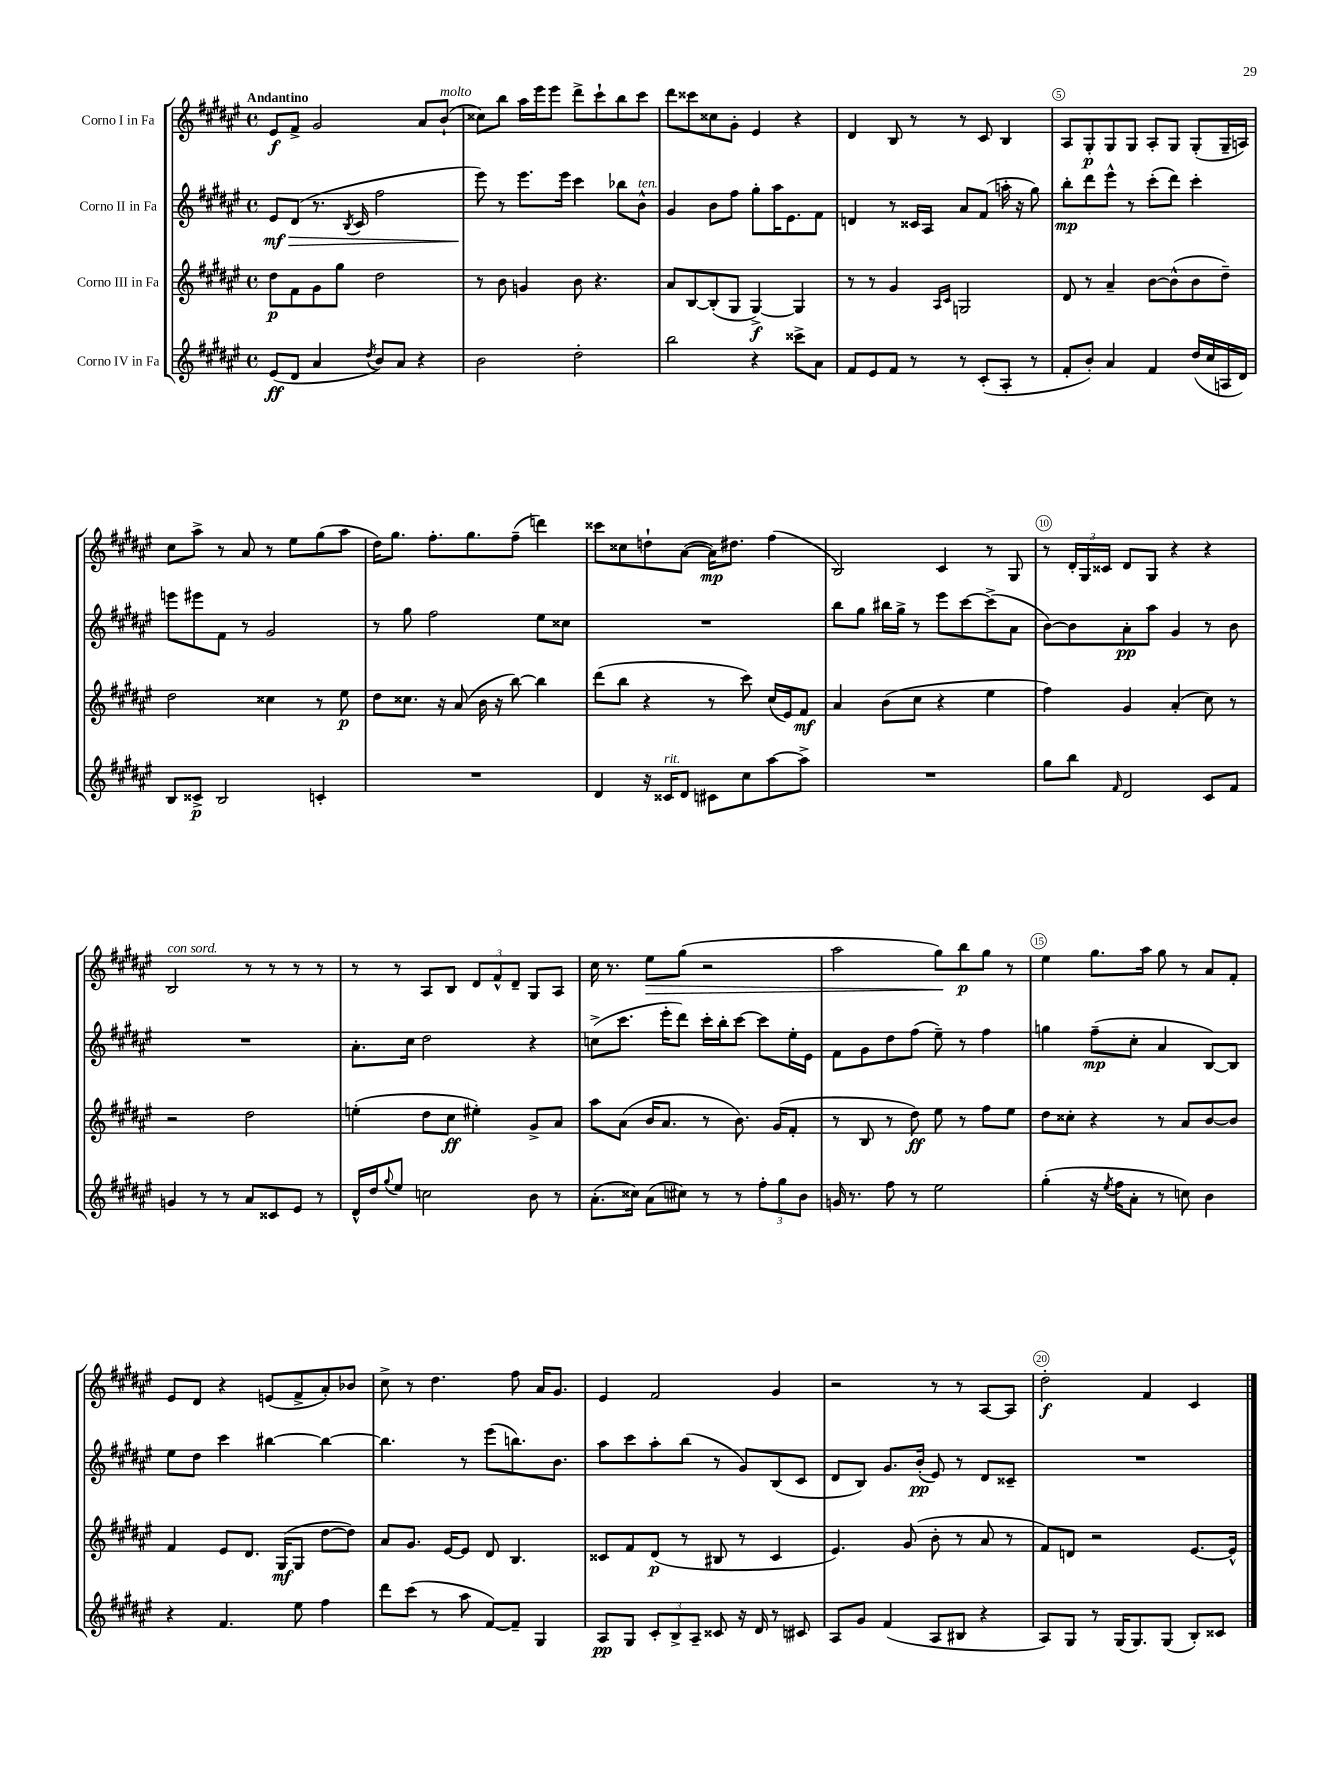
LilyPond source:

<<
\new StaffGroup <<
\new Staff = "s0" \with { instrumentName = "Corno I in Fa" } {
    \clef treble \key fis \major \defaultTimeSignature \time 4/4 \tempo "Andantino"
    eis'8\f fis'8-> gis'2 ais'8 b'8-!^\markup { \italic "molto" }( |
    cisis''8) b''8 ais''16 eis'''16 eis'''8 dis'''8-> cis'''8-! b''8 cis'''8 |
    dis'''8 cisis'''8 cisis''8 gis'8-. eis'4 r4 |
    dis'4 b8 r8 r8 cis'8 b4 |
    ais8 gis8-.\p gis8 gis8 ais8-. gis8 gis8-.( gis16-- a16) |
    cis''8 ais''8-> r8 ais'8 r8 eis''8 gis''8( ais''8 |
    dis''16) gis''8. fis''8.-. gis''8. fis''8--( d'''4) |
    cisis'''8 cisis''8 d''8-! ais'8~( ais'16\mp) dis''8. fis''4( |
    b2) cis'4 r8 gis8 |
    r8 \tuplet 3/2 { dis'16-. gis16 cisis'16 } dis'8 gis8 r4 r4 |
    b2^\markup { \italic "con sord." } r8 r8 r8 r8 |
    r8 r8 ais8 b8 \tuplet 3/2 { dis'8 fis'8-^ dis'8-- } gis8 ais8 |
    cis''16 r8. eis''8\> gis''8( r2 |
    ais''2 gis''8\!) b''8\p gis''8 r8 |
    eis''4 gis''8. ais''16 gis''8 r8 ais'8 fis'8-. |
    eis'8 dis'8 r4 e'8( fis'8-> ais'8-.) bes'8 |
    cis''8-> r8 dis''4. fis''8 ais'16 gis'8. |
    eis'4 fis'2 gis'4 |
    r2 r8 r8 ais8~ ais8 |
    dis''2-.\f fis'4 cis'4 \bar "|." |
}
\new Staff = "s1" \with { instrumentName = "Corno II in Fa" } {
    \clef treble \key fis \major \defaultTimeSignature \time 4/4
    eis'8\mf\> dis'8( r8. \acciaccatura { b8 } cis'16 fis''2 |
    eis'''8\!) r8 eis'''8. eis'''16 cis'''4 bes''8 b'8-^^\markup { \italic "ten." } |
    gis'4 b'8 fis''8 gis''8-. ais''16 eis'8. fis'8 |
    d'4 r8 cisis'16 ais16 ais'8 fis'8( a''16-. r16 gis''8) |
    b''8-.\mp dis'''8 eis'''8-^ r8 cis'''8-.( dis'''8) cis'''4-. |
    e'''8 eis'''8 fis'8 r8 gis'2 |
    r8 gis''8 fis''2 eis''8 cisis''8 |
    R1 |
    b''8 gis''8 bis''16 gis''16-> r8 eis'''8 cis'''8~ cis'''8->( ais'8 |
    b'8~) b'8 ais'8-.\pp ais''8 gis'4 r8 b'8 |
    R1 |
    ais'8.-. cis''16 dis''2 r4 |
    c''8->( cis'''8. eis'''16-. dis'''8) cis'''16-. b''16-. cis'''8~ cis'''8 eis''16-. eis'16 |
    fis'8 gis'8 dis''8 fis''8( eis''8--) r8 fis''4 |
    g''4 fis''8--\mp( cis''8-. ais'4 b8~) b8 |
    eis''8 dis''8 cis'''4 bis''4~ bis''4~ |
    bis''4. r8 eis'''8( b''8.) b'8. |
    ais''8 cis'''8 ais''8-. b''8( r8 gis'8) b8( cis'8 |
    dis'8 b8) gis'8. b'16-.\pp( eis'8) r8 dis'8 cisis'8-- |
    R1 \bar "|." |
}
\new Staff = "s2" \with { instrumentName = "Corno III in Fa" } {
    \clef treble \key fis \major \defaultTimeSignature \time 4/4
    dis''8\p fis'8 gis'8 gis''8 dis''2 |
    r8 b'8 g'4 b'8 r4. |
    ais'8 b8~ b8-.( gis8 gis4~->\f) gis4 |
    r8 r8 gis'4 \grace { ais16 cis'16 } g2 |
    dis'8 r8 ais'4-- b'8~ b'8-^( b'8 dis''8--) |
    dis''2 cisis''4 r8 eis''8\p |
    dis''8 cisis''8. r16 ais'8( b'16 r16 b''8~) b''4 |
    dis'''8( b''8 r4 r8 cis'''8) cis''16( eis'16) fis'8\mf |
    ais'4 b'8( cis''8 r4 eis''4 |
    fis''4) gis'4 ais'4-.( cis''8) r8 |
    r2 dis''2 |
    e''4-.( dis''8 cis''8\ff eis''4-.) gis'8-> ais'8 |
    ais''8 ais'8( b'16 ais'8. r8 b'8.) gis'16( fis'8-. |
    r8 b8 r8 dis''8\ff) eis''8 r8 fis''8 eis''8 |
    dis''8 cisis''8-. r4 r8 ais'8 b'8~ b'8 |
    fis'4 eis'8 dis'8. gis16\mf( gis8 dis''8~ dis''8) |
    ais'8 gis'8. eis'16~ eis'8 dis'8 b4. |
    cisis'8 fis'8 dis'8\p( r8 bis8 r8 cisis'4 |
    eis'4.) gis'8( b'8-. r8 ais'8 r8 |
    fis'8) d'8 r2 eis'8.~ eis'16-^ \bar "|." |
}
\new Staff = "s3" \with { instrumentName = "Corno IV in Fa" } {
    \clef treble \key fis \major \defaultTimeSignature \time 4/4
    eis'8\ff( dis'8 ais'4 \acciaccatura { dis''8 } b'8) ais'8 r4 |
    b'2 dis''2-. |
    b''2 r4 cisis'''8-> ais'8 |
    fis'8 eis'8 fis'8 r8 r8 cis'8-.( ais8-. r8 |
    fis'8-. b'8-.) ais'4 fis'4 dis''16( cis''16 a16 dis'16) |
    b8 cisis'8->\p b2 c'4-. |
    R1 |
    dis'4 r16 cisis'16^\markup { \italic "rit." } dis'8 cis'8 cis''8 ais''8~ ais''8-> |
    R1 |
    gis''8 b''8 \grace { fis'16 } dis'2 cis'8 fis'8 |
    g'4 r8 r8 ais'8 cisis'8 eis'8 r8 |
    dis'16-^ dis''16 \appoggiatura { gis''8 } eis''8 c''2 b'8 r8 |
    ais'8.-.( cisis''16) ais'8( cis''8) r8 r8 \tuplet 3/2 { fis''8-. gis''8 b'8 } |
    g'16 r8. fis''8 r8 eis''2 |
    gis''4-.( r16 \acciaccatura { eis''8 } fis''16 ais'8-. r8 c''8) b'4 |
    r4 fis'4. eis''8 fis''4 |
    dis'''8 cis'''8( r8 ais''8 fis'8~) fis'8-- gis4 |
    ais8\pp gis8 \tuplet 3/2 { cis'8-. b8-> ais8-- } cisis'8 r16 dis'16 r8 cis'8 |
    ais8 gis'8 fis'4( ais8 bis8 r4 |
    ais8) gis8 r8 gis16( gis8.) gis8( b8-.) cisis'8 \bar "|." |
}
>>
>>
\layout { \context { \Score \override BarNumber.break-visibility = ##(#f #t #t) barNumberVisibility = #(every-nth-bar-number-visible 5) \override BarNumber.stencil = #(make-stencil-circler 0.1 0.3 ly:text-interface::print) } }
